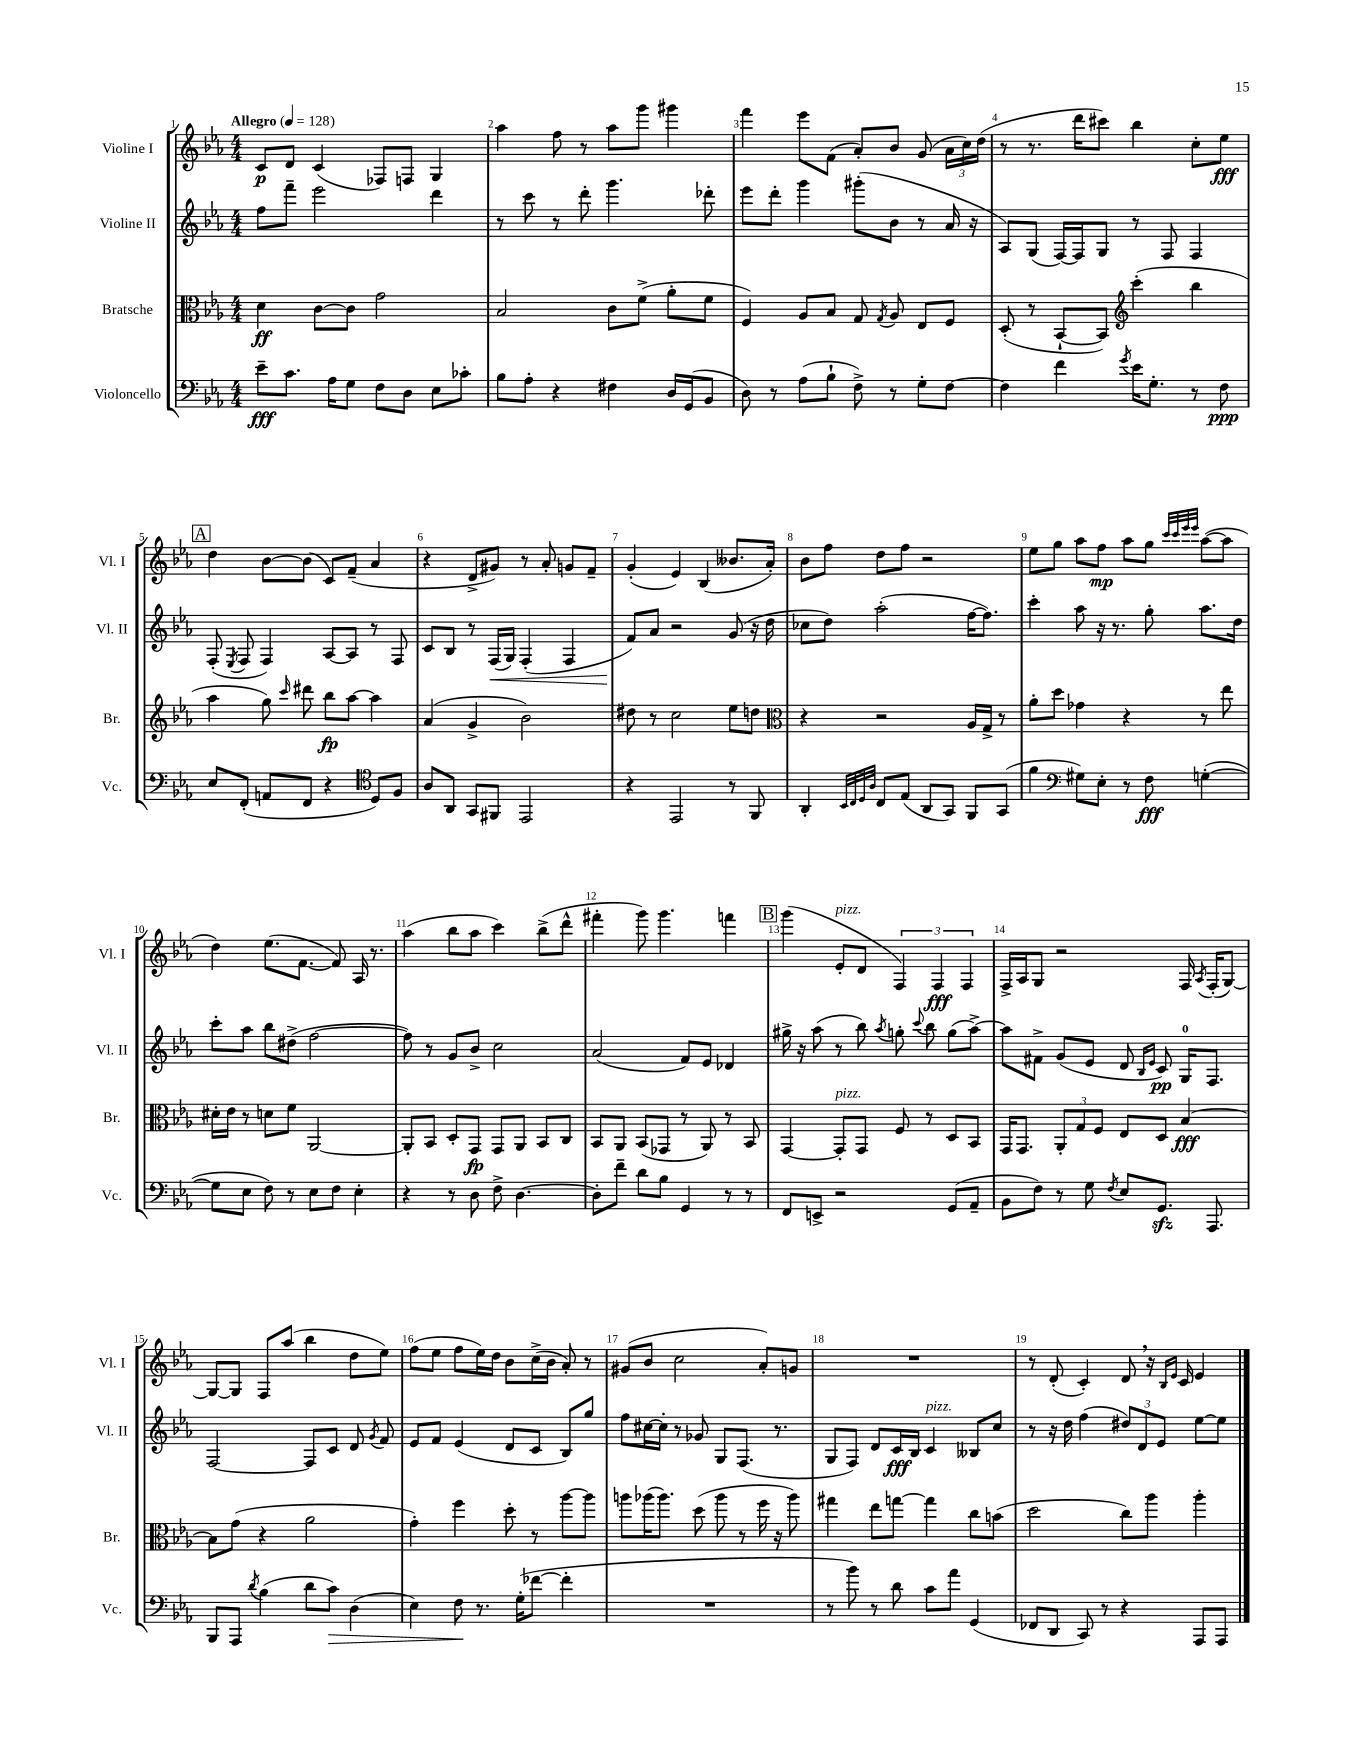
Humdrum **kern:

**kern	**dynam	**kern	**dynam	**kern	**dynam	**kern	**dynam
*part4	*part4	*part3	*part3	*part2	*part2	*part1	*part1
*staff4	*staff4	*staff3	*staff3	*staff2	*staff2	*staff1	*staff1
*I"Violoncello	*	*I"Bratsche	*	*I"Violine II	*	*I"Violine I	*
*I'Vc.	*	*I'Br.	*	*I'Vl. II	*	*I'Vl. I	*
*clefF4	*	*clefC3	*	*clefG2	*	*clefG2	*
*k[b-e-a-]	*	*k[b-e-a-]	*	*k[b-e-a-]	*	*k[b-e-a-]	*
*M4/4	*	*M4/4	*	*M4/4	*	*M4/4	*
*MM128	*	*MM128	*	*MM128	*	*MM128	*
=1	=1	=1	=1	=1	=1	=1	=1
!	!	!	!	!	!	!LO:TX:a:B:t=Allegro	!
8e-~\L	fff	4d\	ff	8ff\L	.	8c/L	p
8.c\J	.	.	.	8fff~\J	.	8d/J	.
.	.	[8c\L	.	2eee-\	.	(4c/	.
16A-\KL	.	.	.	.	.	.	.
8G\J	.	8c\J]	.	.	.	.	.
8F\L	.	2g\	.	.	.	8F-X/L)	.
8D\J	.	.	.	.	.	8Fn/J	.
8E-\L	.	.	.	4ddd\	.	4G/	.
8c-X'\J	.	.	.	.	.	.	.
=2	=2	=2	=2	=2	=2	=2	=2
8B-\L	.	2B-/	.	8r	.	4aa-\	.
8A-'\J	.	.	.	8ccc\	.	.	.
4r	.	.	.	8r	.	8ff\	.
.	.	.	.	8ddd'\	.	8r	.
4F#X\	.	8c\L	.	4.ggg\	.	8aa-\L	.
.	.	(8f^\J	.	.	.	8ggg\J	.
16D/LL	.	8a-'\L	.	.	.	4ggg#X\	.
(16GG/J	.	.	.	.	.	.	.
8BB-/J	.	8f\J	.	8ddd-X'\	.	.	.
=3	=3	=3	=3	=3	=3	=3	=3
8D\)	.	4F/)	.	8eee-\L	.	4fff\	.
8r	.	.	.	8ddd'\J	.	.	.
(8A-\L	.	8A-/L	.	4ggg\	.	8eee-\L	.
8B-`\J	.	8B-/J	.	.	.	(8f\J	.
8F^\)	.	8G/	.	(8ggg#X'\L	.	8a-'/L)	.
.	.	8qG/	.	.	.	.	.
8r	.	8A-/	.	8b-\J	.	8b-/J	.
8G'\L	.	8E-/L	.	8r	.	(8g/	.
[8F\J	.	8F/J	.	16a-/	.	24a-\LL	.
.	.	.	.	.	.	24cc\)	.
.	.	.	.	16r	.	.	.
.	.	.	.	.	.	(24dd\JJ	.
=4	=4	=4	=4	=4	=4	=4	=4
4F\]	.	(8D'/	.	8A-/L)	.	8r	.
.	.	8r	.	(8G/J	.	8.r	.
4f\	.	[8BB-`/L	.	[16F/LL)	.	.	.
.	.	.	.	16F/J]	.	16ddd\KL	.
.	.	8BB-/J])	.	8G/J	.	8ccc#X\J)	.
8qg/	.	.	.	.	.	.	.
*	*	*clefG2	*	*	*	*	*
16e-\KL	.	(4ccc'\	.	8r	.	4bb-\	.
8.G'\J	.	.	.	.	.	.	.
.	.	.	.	8F/	.	.	.
8r	.	4bb-\	.	4F/	.	8cc'\L	.
8F\	ppp	.	.	.	.	8ee-\J	fff
!!LO:LB:g=z
!!LO:REH:place=s1:t=A
=5	=5	=5	=5	=5	=5	=5	=5
8E-/L	.	4aa-\	.	(8F'/	.	4dd\	.
.	.	.	.	8qE-/	.	.	.
(8FF'/J	.	.	.	8F/	.	.	.
8AAn/L	.	8gg\)	.	4F/)	.	[8b-\L	.
.	.	16qqccc/	.	.	.	.	.
8FF/J	.	8ddd#X\	.	.	.	(8b-\J]	.
4r	.	8bb-\L	fp	[8A-/L	.	8c/L)	.
.	.	[8aa-\J	.	8A-/J]	.	(8f~/J	.
*clefC4	*	*	*	*	*	*	*
8D/L)	.	4aa-\]	.	8r	.	4a-/	.
8F/J	.	.	.	8F/	.	.	.
=6	=6	=6	=6	=6	=6	=6	=6
8A-/L	.	(4a-/	.	8c/L	.	4r	.
8AA-/J	.	.	.	8B-/J	.	.	.
8GG/L	.	4g^/	.	8r	.	8d^/L	.
!	!	!	!	!	!LO:HP:b	!	!
8FF#X/J	.	.	.	(16F/LL	<	8g#X/J)	.
.	.	.	.	16G/JJ)	.	.	.
2EE-/	.	2b-\)	.	(4F'/	.	8r	.
.	.	.	.	.	.	8a-'/	.
.	.	.	.	4F/	.	8gn/L	.
.	.	.	.	.	.	8f~/J	.
=7	=7	=7	=7	=7	=7	=7	=7
4r	.	8dd#X\	.	8f/L)	.	(4g'/	.
.	.	8r	.	8a-/J	[	.	.
2EE-/	.	2cc\	.	2r	.	4e-/)	.
.	.	.	.	.	.	(4B-/	.
8r	.	8ee-\L	.	(8g/	.	8.b--X/L	.
8FF/	.	8ddn\J	.	16r	.	.	.
.	.	.	.	16dd\	.	16a-'/Jk)	.
=8	=8	=8	=8	=8	=8	=8	=8
*	*	*clefC3	*	*	*	*	*
4AA-'/	.	4r	.	8cc-X\L	.	8b-\L	.
.	.	.	.	8dd\J)	.	8ff\J	.
32qqBB-/LLL	.	.	.	.	.	.	.
32qqC/	.	.	.	.	.	.	.
32qqD/	.	.	.	.	.	.	.
32qqA-/JJJ	.	.	.	.	.	.	.
8C/L	.	2r	.	(2aa-'\	.	8dd\L	.
(8E-/J	.	.	.	.	.	8ff\J	.
8AA-/L	.	.	.	.	.	2r	.
8GG/J)	.	.	.	.	.	.	.
8FF/L	.	16A-/LL	.	[16ff\KL	.	.	.
.	.	16G^/JJ	.	8.ff\J])	.	.	.
(8GG/J	.	8r	.	.	.	.	.
=9	=9	=9	=9	=9	=9	=9	=9
4f\	.	8a-'\L	.	4ccc'\	.	8ee-\L	.
.	.	8dd\J	.	.	.	8gg\J	.
*clefF4	*	*	*	*	*	*	*
8G#X\L)	.	4g-X\	.	8aa-\	.	8aa-\L	.
8E-'\J	.	.	.	16r	.	8ff\J	mp
.	.	.	.	8.r	.	.	.
8r	.	4r	.	.	.	8aa-\L	.
8F\	fff	.	.	8gg'\	.	8gg\J	.
.	.	.	.	.	.	32qqccc/LLL	.
.	.	.	.	.	.	32qqccc/	.
.	.	.	.	.	.	32qqeee-/	.
.	.	.	.	.	.	32qqeee-/JJJ	.
([4Gn'\	.	8r	.	8.aa-\L	.	([8aa-\L	.
.	.	8ee-\	.	.	.	8aa-\J]	.
.	.	.	.	16dd\Jk	.	.	.
!!LO:LB:g=z
=10	=10	=10	=10	=10	=10	=10	=10
8G\L]	.	16d#X'\LL	.	8ccc'\L	.	4dd\)	.
.	.	16e-\JJ	.	.	.	.	.
8E-\J	.	8r	.	8aa-\J	.	.	.
8F\)	.	8dn\L	.	8bb-\L	.	(8.ee-\L	.
8r	.	8f\J	.	(8dd#X^\J	.	.	.
.	.	.	.	.	.	[8.f\J	.
8E-\L	.	[2AA-/	.	[2ff\	.	.	.
8F\J	.	.	.	.	.	8f/])	.
4E-'\	.	.	.	.	.	16A-/	.
.	.	.	.	.	.	8.r	.
=11	=11	=11	=11	=11	=11	=11	=11
4r	.	8AA-'/L]	.	8ff\])	.	(4aa-\	.
.	.	8BB-/J	.	8r	.	.	.
8r	.	8D'/L	.	8g/L	.	8bb-\L	.
8D\	.	8GG/J	fp	8b-^/J	.	8aa-\J	.
8F^\	.	8GG/L	.	2cc\	.	4ccc\)	.
[4.D\	.	8AA-/J	.	.	.	.	.
.	.	8BB-/L	.	.	.	(8bb-^\L	.
.	.	8C/J	.	.	.	8ddd^^\J	.
=12	=12	=12	=12	=12	=12	=12	=12
8D'\L]	.	8BB-/L	.	(2a-/	.	4fff#X'\	.
8f~\J	.	8AA-/J	.	.	.	.	.
8d\L	.	(8BB-/L	.	.	.	8ggg\)	.
8B-\J	.	8GG-X/J	.	.	.	4.ggg\	.
4GG/	.	8r	.	8f/L)	.	.	.
.	.	8AA-/)	.	8e-/J	.	.	.
8r	.	8r	.	4d-X/	.	4fffn\	.
8r	.	8BB-/	.	.	.	.	.
!!LO:REH:place=s1:t=B
=13	=13	=13	=13	=13	=13	=13	=13
8FF/L	.	[4GG/	.	16gg#X^\	.	(4ggg\	.
.	.	.	.	16r	.	.	.
8EEn^/J	.	.	.	(8aa-\	.	.	.
!	!	!	!	!	!	!LO:TX:a:i:t=pizz.	!
!	!	!LO:TX:a:i:t=pizz.	!	!	!	!	!
2r	.	8GG'/L]	.	8r	.	8e-'/L	.
.	.	8GG/J	.	8bb-\)	.	8d/J	.
.	.	.	.	8qaa-/	.	.	.
.	.	8F/	.	8ggn'\	.	6F/)	.
.	.	.	.	8qqccc/	.	.	.
.	.	8r	.	8bb-\	.	.	.
.	.	.	.	.	.	6F/	fff
(8GG/L	.	8D/L	.	(8gg\L	.	.	.
.	.	.	.	.	.	6F/	.
8AA-~/J	.	8BB-/J	.	[8aa-^\J)	.	.	.
=14	=14	=14	=14	=14	=14	=14	=14
8BB-\L	.	16GG/KL	.	8aa-\L]	.	16F^/LL	.
.	.	8.GG/J	.	.	.	16A-/J	.
8F\J)	.	.	.	8f#X^\J	.	8G/J	.
8r	.	12AA-'/L	.	(8g/L	.	2r	.
.	.	12G/	.	.	.	.	.
8G\	.	.	.	8e-/J	.	.	.
.	.	12F/J	.	.	.	.	.
8qF/	.	.	.	.	.	.	.
8E-/L	.	8E-/L	.	8d/	.	.	.
.	.	.	.	16qqB-/LL	.	.	.
.	.	.	.	16qqe-/JJ	.	.	.
8.GGzz/J	.	8D/J	.	8c/)	pp	.	.
.	.	[4B-/	fff	16G/KL	.	16F/	.
.	.	.	.	.	.	8qA-/	.
8.AAA-/	.	.	.	8.F/J	.	(16F'/KL	.
.	.	.	.	.	.	[8G/J)	.
!!LO:LB:g=z
=15	=15	=15	=15	=15	=15	=15	=15
8BBB-/L	.	8B-\L]	.	[2F/	.	8G/L_	.
8AAA-/J	.	(8g\J	.	.	.	8G/J]	.
8qd/	.	.	.	.	.	.	.
(4B-\	.	4r	.	.	.	8F/L	.
.	.	.	.	.	.	(8aa-/J	.
8d\L	.	2a-\	.	8F/L]	.	4bb-\	.
!	!LO:HP:b	!	!	!	!	!	!
8c\J)	>	.	.	8c/J	.	.	.
(4D\	.	.	.	8d/	.	8dd\L	.
.	.	.	.	8qg/	.	.	.
.	.	.	.	8f/	.	8ee-\J)	.
=16	=16	=16	=16	=16	=16	=16	=16
4E-\)	.	4g'\)	.	8e-/L	.	(8ff\L	.
.	.	.	.	8f/J	.	8ee-\J	.
8F\	.	4ff\	.	(4e-/	.	8ff\L	.
8.r	]	.	.	.	.	16ee-\L)	.
.	.	.	.	.	.	16dd\JJ	.
.	.	8dd'\	.	8d/L	.	8b-\L	.
(16G'\KL	.	.	.	.	.	.	.
[8f-X\J	.	8r	.	8c/J	.	(16cc^\L	.
.	.	.	.	.	.	16b-\JJ	.
4f-'\]	.	[8aa-\L	.	8B-/L)	.	8a-'/)	.
.	.	8aa-\J]	.	8gg/J	.	8r	.
=17	=17	=17	=17	=17	=17	=17	=17
1r	.	8aan\L	.	8ff\L	.	(8g#X/L	.
.	.	(16aa-X\K	.	[16cc#X\L	.	8b-/J	.
.	.	8.aa-\J)	.	16cc#'\JJ]	.	.	.
.	.	.	.	8r	.	2cc\	.
.	.	(8dd\	.	8g-X/	.	.	.
.	.	8aa-\	.	8G/L	.	.	.
.	.	8r	.	(8.F/J	.	.	.
.	.	16ff\	.	.	.	8a-'/L)	.
.	.	16r	.	8.r	.	.	.
.	.	8aa-\)	.	.	.	8gn/J	.
=18	=18	=18	=18	=18	=18	=18	=18
8r	.	4gg#X\	.	8G/L	.	1r	.
8b-\)	.	.	.	8F/J)	.	.	.
8r	.	8ee-\L	.	8d/L	.	.	.
8d\	.	[8ggn\J	.	16c/L	fff	.	.
.	.	.	.	16B-/JJ	.	.	.
!	!	!	!	!LO:TX:a:i:t=pizz.	!	!	!
8c\L	.	4gg\]	.	4c/	.	.	.
8a-\J	.	.	.	.	.	.	.
(4GG/	.	8cc\L	.	8B--X/L	.	.	.
.	.	(8bn\J	.	8cc/J	.	.	.
=19	=19	=19	=19	=19	=19	=19	=19
8FF-X/L	.	2dd\	.	8r	.	8r	.
8DD/J	.	.	.	16r	.	(8d'/	.
.	.	.	.	16dd\	.	.	.
8CC/)	.	.	.	(4ff\	.	4c'/)	.
8r	.	.	.	.	.	.	.
4r	.	8cc\L)	.	12dd#X/L)	.	8d,/	.
.	.	.	.	12d/	.	.	.
.	.	8aa-\J	.	.	.	16r	.
.	.	.	.	12e-/J	.	.	.
.	.	.	.	.	.	16qqB-/LL	.
.	.	.	.	.	.	16qqe-/JJ	.
.	.	.	.	.	.	16c/	.
8AAA-/L	.	4aa-'\	.	[8ee-\L	.	4e-/	.
8AAA-/J	.	.	.	8ee-\J]	.	.	.
==	==	==	==	==	==	==	==
*-	*-	*-	*-	*-	*-	*-	*-
